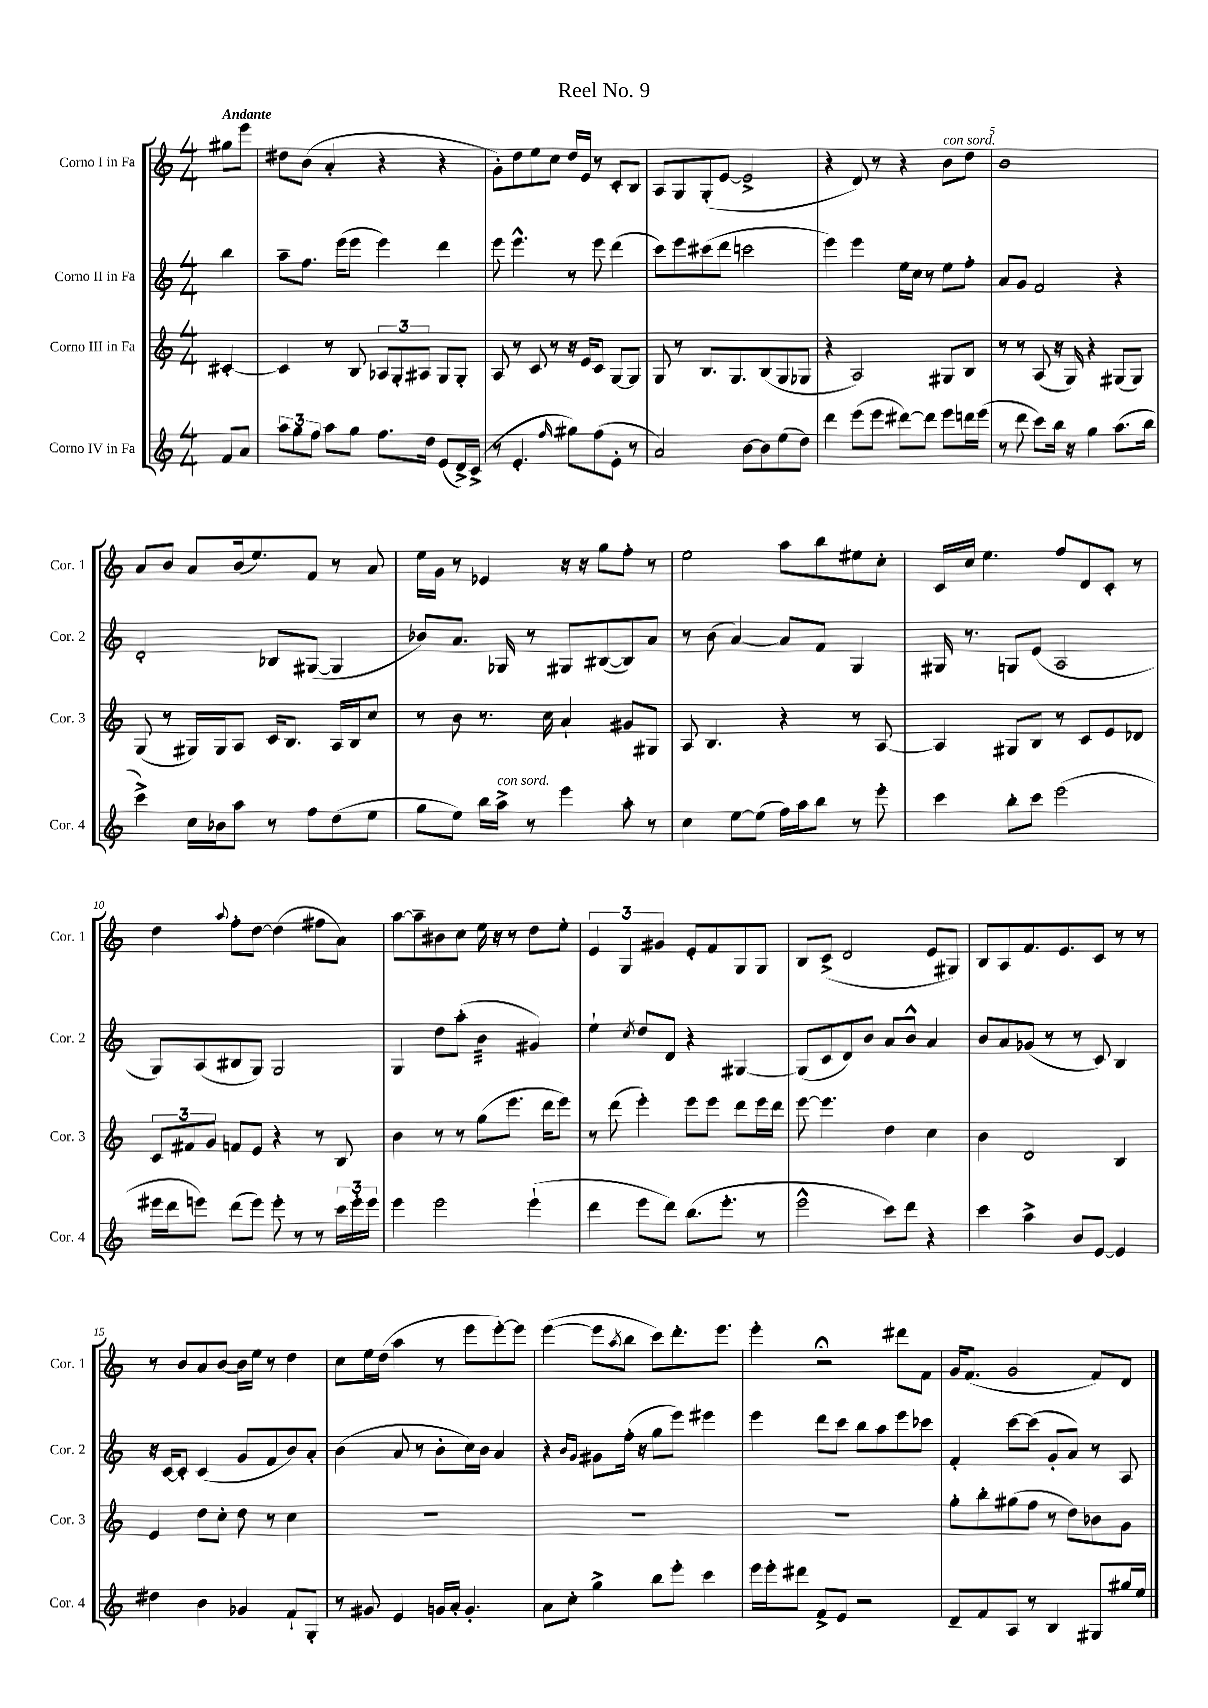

**kern	**kern	**kern	**kern
*staff4	*staff3	*staff2	*staff1
*clefG2	*clefG2	*clefG2	*clefG2
*k[]	*k[]	*k[]	*k[]
*M4/4	*M4/4	*M4/4	*M4/4
8f	[4c#'	4bb	8gg#
8a	.	.	8eee
=	=	=	=
12aa	4c#]	8aa~	8dd#
12gg	.	.	.
.	.	8.ff	(8b
12ff	.	.	.
8aa	8r	.	4a'
.	.	(16eee	.
8gg	8B	8eee	.
8.ff	12A-	4eee)	4r
.	12G'	.	.
.	12A#	.	.
16dd	.	.	.
(8e	8G	4ddd	4r
16d^)	8G'	.	.
(16c^	.	.	.
=	=	=	=
8r	8A	8eee	8g')
4.e'	8r	4.eee^^	8dd
.	8c	.	8ee
.	8r	.	8cc
16qqff	.	.	.
8gg#)	16r	8r	16dd
.	16e	.	16e
(8ff	8c	8eee	8r
8e'	[8G	(4ddd	8c'
8r	8G]	.	8B
=	=	=	=
2a)	8G	8ccc)	8A
.	8r	8eee	8G
.	8.B	(8ccc#	(8G'
.	.	8ddd	[8e
.	8.G	.	.
[8b	.	2ccc	2e^]
8b]	(8B	.	.
(8ee	8G	.	.
8dd)	8G-	.	.
=	=	=	=
4ddd	4r	4eee)	4r
(8eee	2A)	4eee	8d)
8eee	.	.	8r
[8ddd#)	.	16ee	4r
.	.	16cc	.
8ddd#]	.	8r	.
8eee	8G#	8ee	8b
16ddd	8B	8ff'	8dd
(16eee	.	.	.
=	=	=	=
8r	8r	8a	1b
8ddd	8r	8g	.
8ccc)	(8A	2f	.
16bb	16r	.	.
16r	16G)	.	.
4gg	4r	.	.
(8.aa	(8G#	4r	.
.	8G#)	.	.
16bb	.	.	.
=	=	=	=
4ccc^)	(8G	2d'	8a
.	8r	.	8b
16cc	16G#)	.	8a
16b-	16G#	.	.
8aa	8A	.	(16b
.	.	.	8.ee)
8r	16c	8B-	.
.	8.B	.	.
8ff	.	([8G#	8f
(8dd	16A	4G#]	8r
.	16B	.	.
8ee	8cc	.	8a
=	=	=	=
8gg	8r	8b-)	16ee
.	.	.	16g
8ee)	8b	8.a	8r
16bb	8.r	.	4e-
16aa^	.	16G-	.
8r	.	8r	.
.	16cc	.	.
4eee	4a`	8G#	16r
.	.	.	16r
.	.	([8B#	8gg
8aa'	8g#	8B#])	8ff'
8r	8G#	8a	8r
=	=	=	=
4cc	8A	8r	2ee
.	4.B	(8b	.
[8ee	.	[4a)	.
(8ee]	.	.	.
16ff)	4r	8a]	8aa
16aa	.	.	.
8bb	.	8f	8bb
8r	8r	4G	8ee#
8eee'	[8A	.	8cc'
=	=	=	=
4ccc	4A]	16G#	16c
.	.	8.r	16cc
.	.	.	4.ee
8bb'	8G#	8G	.
8ccc	8B	(8e	.
(2eee	8r	2A	8ff
.	8c	.	8d
.	8e	.	8c'
.	8d-	.	8r
=	=	=	=
16eee#	12c	8G)	4dd
16ddd	.	.	.
.	12f#	.	.
8eee)	.	(8A	.
.	12g	.	.
.	.	.	8qqaa
(8ddd	8f	8B#	8ff'
8eee)	8e	8G)	[8dd
8eee'	4r	2G	(4dd]
8r	.	.	.
8r	8r	.	8ff#
24ccc	8B	.	8a)
24eee'	.	.	.
24eee	.	.	.
=	=	=	=
4eee	4b	4G	[8aa
.	.	.	8aa~]
2eee	8r	8dd	8b#
.	8r	(8aa'	8cc
.	(8gg	4b	16ee
.	.	.	16r
.	8.eee	.	8r
(4eee`	.	4g#)	8dd
.	16ddd	.	.
.	8eee)	.	8ee'
=	=	=	=
4ddd	8r	4ee`	6e
.	(8ddd	.	.
.	.	.	6G
.	.	8qcc	.
8eee	4eee')	8dd	.
.	.	.	6g#
8ddd)	.	8d	.
(8.bb	8eee	4r	8e'
.	8eee	.	8f
8.eee'	.	.	.
.	8ddd	[4G#	8G
8r	16eee	.	8G
.	16ddd	.	.
=	=	=	=
2eee^^	[8eee	(8G#]	8B
.	4.eee]	8c	(8c^
.	.	8d)	2d
.	.	8b	.
8ccc)	4dd	8a	.
8ddd	.	8b^^	.
4r	4cc	4a	8e
.	.	.	8G#)
=	=	=	=
4ccc	4b	8b	8B
.	.	8a	8A
4aa^	2d	(8g-	8.f
.	.	8r	.
.	.	.	8.e
8b	.	8r	.
[8e	.	8c)	8c
4e]	4B	4B	8r
.	.	.	8r
=	=	=	=
4dd#	4e	16r	8r
.	.	[16c	.
.	.	8c']	8b
4b	8dd	(4c	8a
.	8cc'	.	[8b
4g-	8dd	8g	16b]
.	.	.	16ee
.	8r	8f	8r
8f`	4cc	8b)	4dd
8G'	.	8a'	.
=	=	=	=
8r	1r	(4b	8cc
8g#	.	.	16ee
.	.	.	(16dd
4e	.	8a	4aa
.	.	8r	.
16g	.	8b'	8r
16a'	.	.	.
4.g'	.	16cc)	8eee
.	.	16b	.
.	.	4a	[8eee')
.	.	.	8eee]
=	=	=	=
8a	1r	4r	([4eee
8cc'	.	.	.
.	.	16qqb	.
.	.	16qqg	.
4gg^	.	8g#	8eee]
.	.	.	8qaa
.	.	(16ff'	8bb
.	.	16r	.
8bb	.	8gg	8ccc)
8eee'	.	8eee)	8.ddd'
4ccc	.	4eee#	.
.	.	.	8.eee
=	=	=	=
16eee	1r	4eee	4eee'
16eee'	.	.	.
8ddd#	.	.	.
8f^	.	8ddd	2r;
8e	.	8ccc	.
2r	.	8bb	.
.	.	8aa	.
.	.	8eee	8ddd#
.	.	8ccc-	8f
=	=	=	=
8d~	8gg'	4f'	16g
.	.	.	(8.f
8f	8bb'	.	.
8A	(8gg#	[8ccc	2g
8r	8ff	(8ccc]	.
4B	8r	8g'	.
.	8dd)	8a)	.
8G#	8b-	8r	8f)
16gg#	8g	8A	8d
16ee	.	.	.
==	==	==	==
*-	*-	*-	*-
